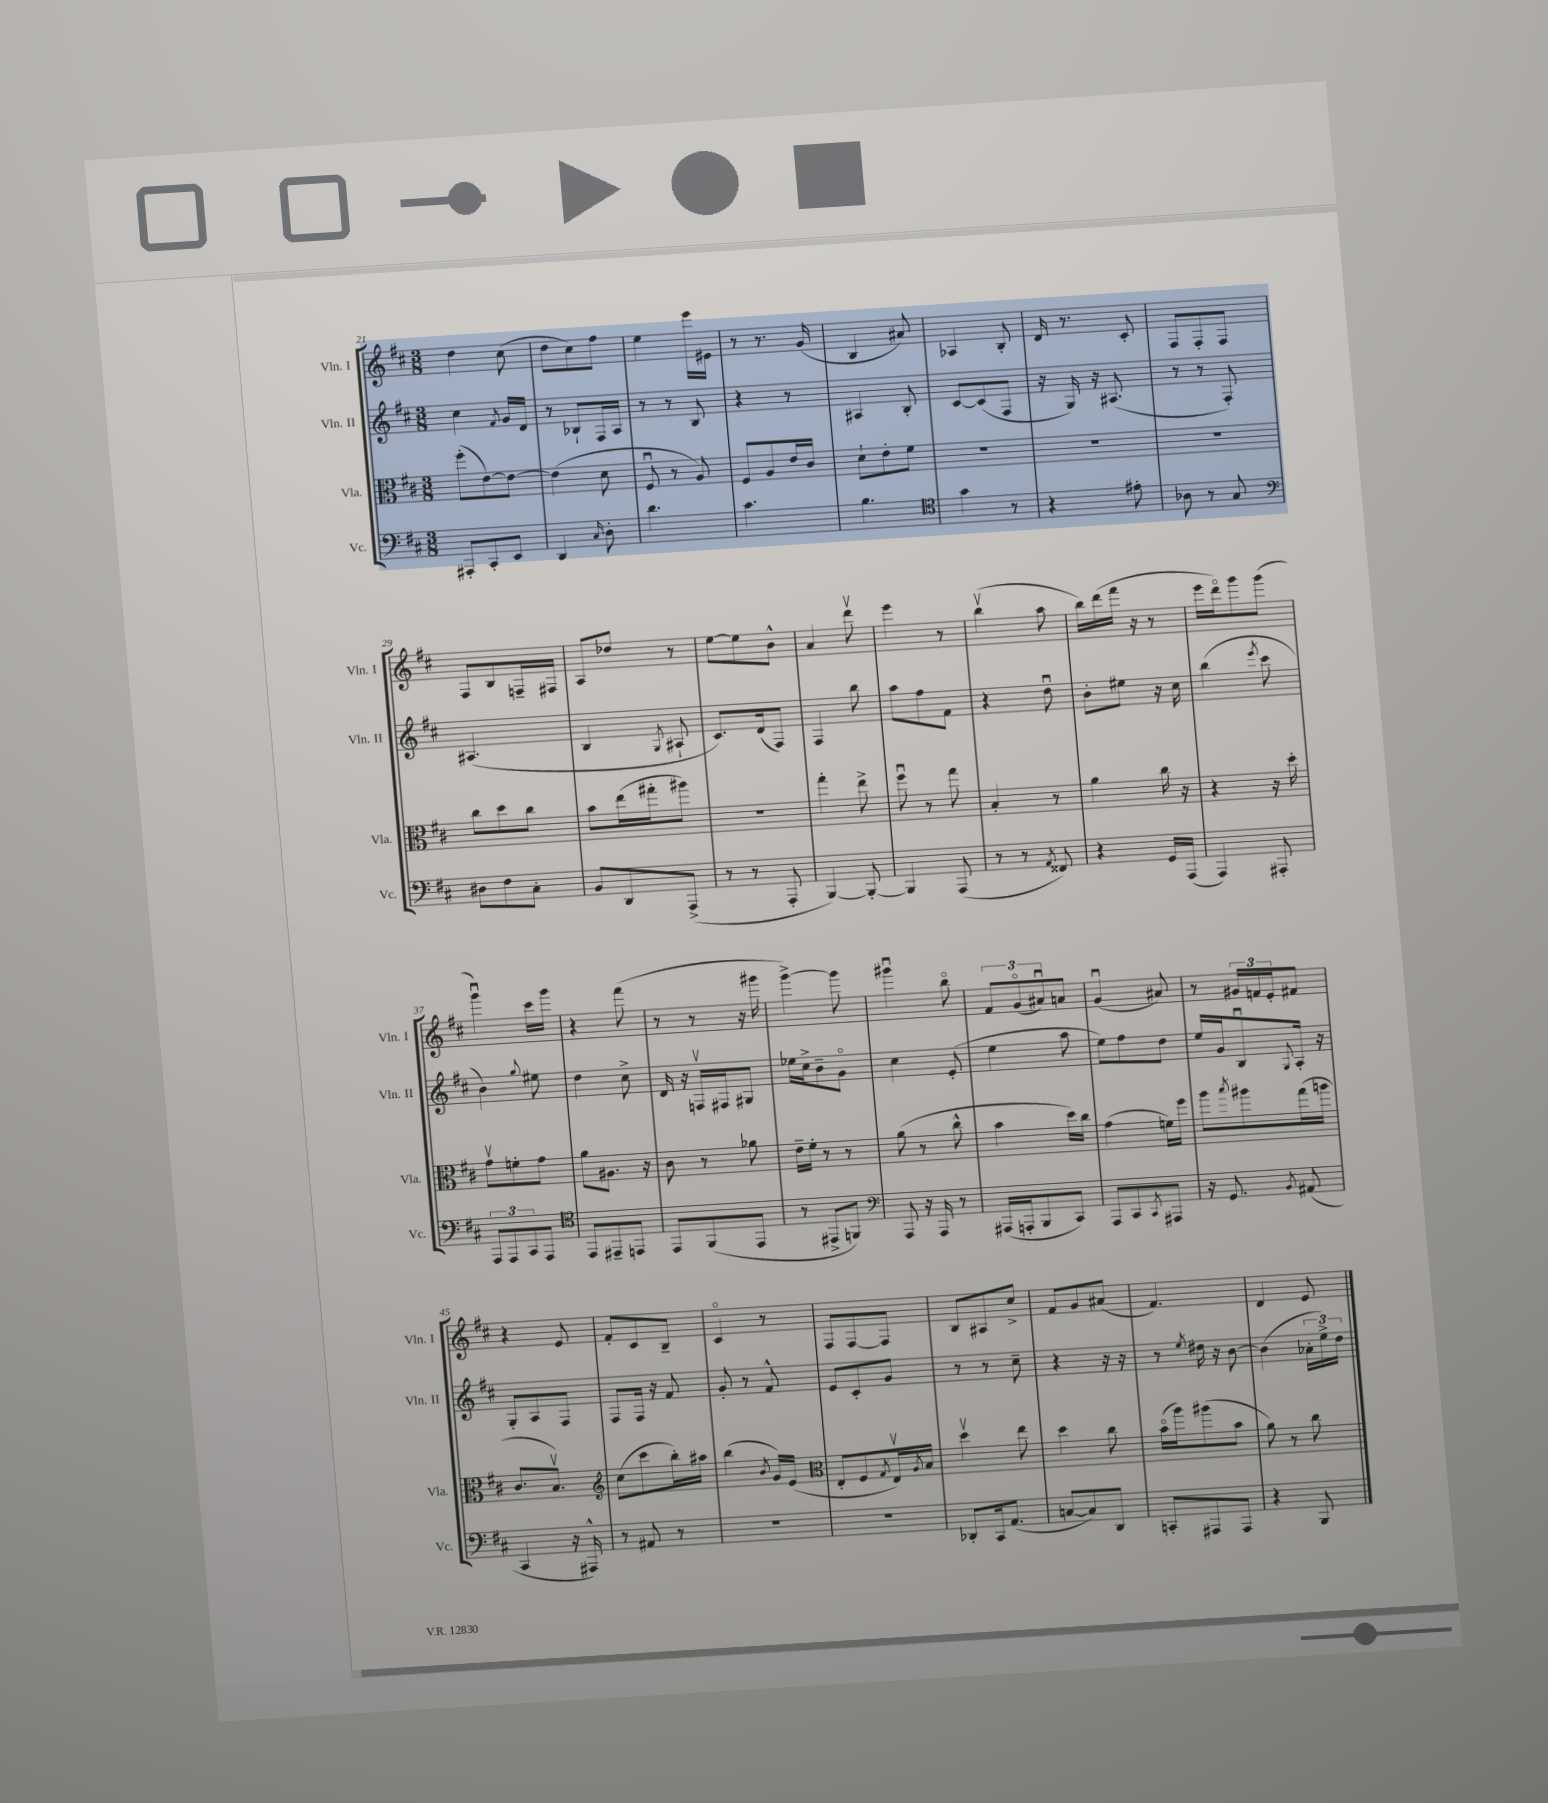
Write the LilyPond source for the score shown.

<<
\new StaffGroup <<
\new Staff = "s0" \with { instrumentName = "Vln. I" shortInstrumentName = "Vln. I" } {
    \clef treble \key d \major \numericTimeSignature \time 3/8
    d''4 cis''8( |
    d''8 cis''8) fis''8 |
    e''4 e'''16 eis'16 |
    r8 r8. g'16( |
    b4 ais'8) |
    aes4 b8-. |
    d'16 r8. cis'8-. |
    fis8 fis8-. fis8 |
    fis8 b8 f16-- fis16 |
    a8 des''8 r8 |
    e''8~ e''8 b'8-^ |
    a'4 d'''8\upbow |
    e'''4 r8 |
    b''4\upbow( a''8 |
    b''16) d'''16( fis'''16 r16 r8 |
    e'''16 d'''16\flageolet) g'''8 g'''8( |
    g'''4\downbow) cis'''16 g'''16 |
    r4 fis'''8( |
    r8 r8 r16 gis'''16 |
    g'''4~->) g'''8 |
    gis'''4\downbow b''8\flageolet |
    \tuplet 3/2 { fis'8 g'8\flageolet( ais'8\downbow) } a'8 |
    g'4\downbow( ais'8) |
    r8 \tuplet 3/2 { gis'16 f'16 e'16-. } fis'8 |
    r4 e'8 |
    fis'8-. cis'8 b8-- |
    cis'4\flageolet r8 |
    fis8 fis8~ fis8 |
    b8 ais8 cis''8-> |
    fis'8 g'8 ais'8( |
    fis'4.) |
    d'4 e'8 \bar "|." |
}
\new Staff = "s1" \with { instrumentName = "Vln. II" shortInstrumentName = "Vln. II" } {
    \clef treble \key d \major \numericTimeSignature \time 3/8
    cis''4 \acciaccatura { fis'8 } g'16 d'16 |
    r8 bes8-! fis16 a16 |
    r8 r8 b8 |
    r4 r8 |
    ais4 b8-. |
    cis'8~ cis'8( fis8 |
    r16 g16) r16 ais8.( |
    r8 r8 fis8-.) |
    ais4.( |
    b4 \acciaccatura { g8 } ais8-! |
    cis'8.) d'16( fis8) |
    fis4 b''8 |
    a''8 fis''8 fis'8 |
    r4 d''8\downbow |
    b'8-. eis''8 r16 cis''16 |
    b''4( \acciaccatura { e'''8 } cis'''8 |
    b'4) \appoggiatura { g''8 } eis''8 |
    d''4 cis''8-> |
    d'16 r16 f16\upbow fis16 gis8 |
    ees''16 cis''16-> b'8-- g'8\flageolet |
    cis''4 e'8-.( |
    e''4 a''8 |
    e''8) fis''8 d''8 |
    e''16 g'16 b8\downbow \appoggiatura { g8 } a16-. r16 |
    g8-. a8 fis8 |
    fis8 fis16 r16 fis'8 |
    g'8-. r8 fis'8-^ |
    e'8 cis'8-. g'8 |
    r8 r8 cis''8-- |
    r4 r16 r16 |
    r8 \acciaccatura { e''8 } dis''16 r16 b'8~ |
    b'4( \tuplet 3/2 { aes'16-. e''16->) d''16 } \bar "|." |
}
\new Staff = "s2" \with { instrumentName = "Vla." shortInstrumentName = "Vla." } {
    \clef alto \key d \major \numericTimeSignature \time 3/8
    fis''8-.( e'8~) e'8~ |
    e'4( d'8 |
    fis8\downbow r8 a8) |
    fis8 a8 e'16 cis'16 |
    d'8-! e'8-. fis'8 |
    R4. |
    R4. |
    R4. |
    cis''8 d''8 cis''8 |
    b'8 e''16( gis''16-. ais''8) |
    R4. |
    g''4-. e''8-> |
    fis''8\downbow r8 g''8 |
    b4-. r8 |
    a'4 cis''16 r16 |
    r4 r16 d''16-. |
    g'8\upbow f'8-. g'8 |
    a'8 ais8. r16 |
    cis'8 r8 aes'8 |
    e'16-- fis'16-. r8 r8 |
    a'8( r8 cis''8-^ |
    b'4 d''16) cis''16 |
    g'4( f'16) fis''16 |
    a''8 \acciaccatura { b''8 } ais''8 g''16( a''16 |
    cis'8. b8.\upbow) |
    \clef treble cis''8( cis'''8 b''16-.) ais''16 |
    b''4( \acciaccatura { b'8 } g'16) e'16( |
    \clef alto e8-. fis8 \acciaccatura { g8 } e16\upbow) \acciaccatura { a8 } b16 |
    d''4\upbow e''8 |
    d''4 cis''8 |
    b'16\flageolet( a''16) ais''8( b'8 |
    a'8) r8 cis''8 \bar "|." |
}
\new Staff = "s3" \with { instrumentName = "Vc." shortInstrumentName = "Vc." } {
    \clef bass \key d \major \numericTimeSignature \time 3/8
    ais,,8-. cis,8-. e,8 |
    d,4 \grace { cis16 } d8-. |
    d'4. |
    cis'4. |
    b4. |
    \clef tenor g'4 r8 |
    r4 eis'8-. |
    aes8 r8 g8 |
    \clef bass dis8 fis8 cis8-. |
    b,8 d,8 a,,8->( |
    r8 r8 a,,8-. |
    b,,4~) b,,8~-. |
    b,,4 a,,8( |
    r8 r8 \acciaccatura { a,8 } fisis,8) |
    r4 g,16 a,,16( |
    a,,4) ais,,8-. |
    \tuplet 3/2 { a,,8 a,,8 cis,8 } a,,8 |
    \clef tenor e,8 eis,8-- e,8 |
    e,8 fis,8( e,8 |
    r8 eis,8-> f,8) |
    \clef bass a,,8 r16 a,,16 r8 |
    ais,,16( a,,16-. b,,8 cis,8) |
    a,,8 cis,8 \acciaccatura { cis,8 } ais,,8 |
    r16 g,8. \acciaccatura { b,8 } ais,8( |
    cis,4 r16 ais,,16-^) |
    r8 ais,8 r8 |
    R4. |
    R4. |
    des,8-. cis,16 a,8.( |
    c8~ c8) d,8 |
    c,8-. ais,,8 ais,,8 |
    r4 b,,8 \bar "|." |
}
>>
>>
\layout { \context { \Score currentBarNumber = #21 } }
